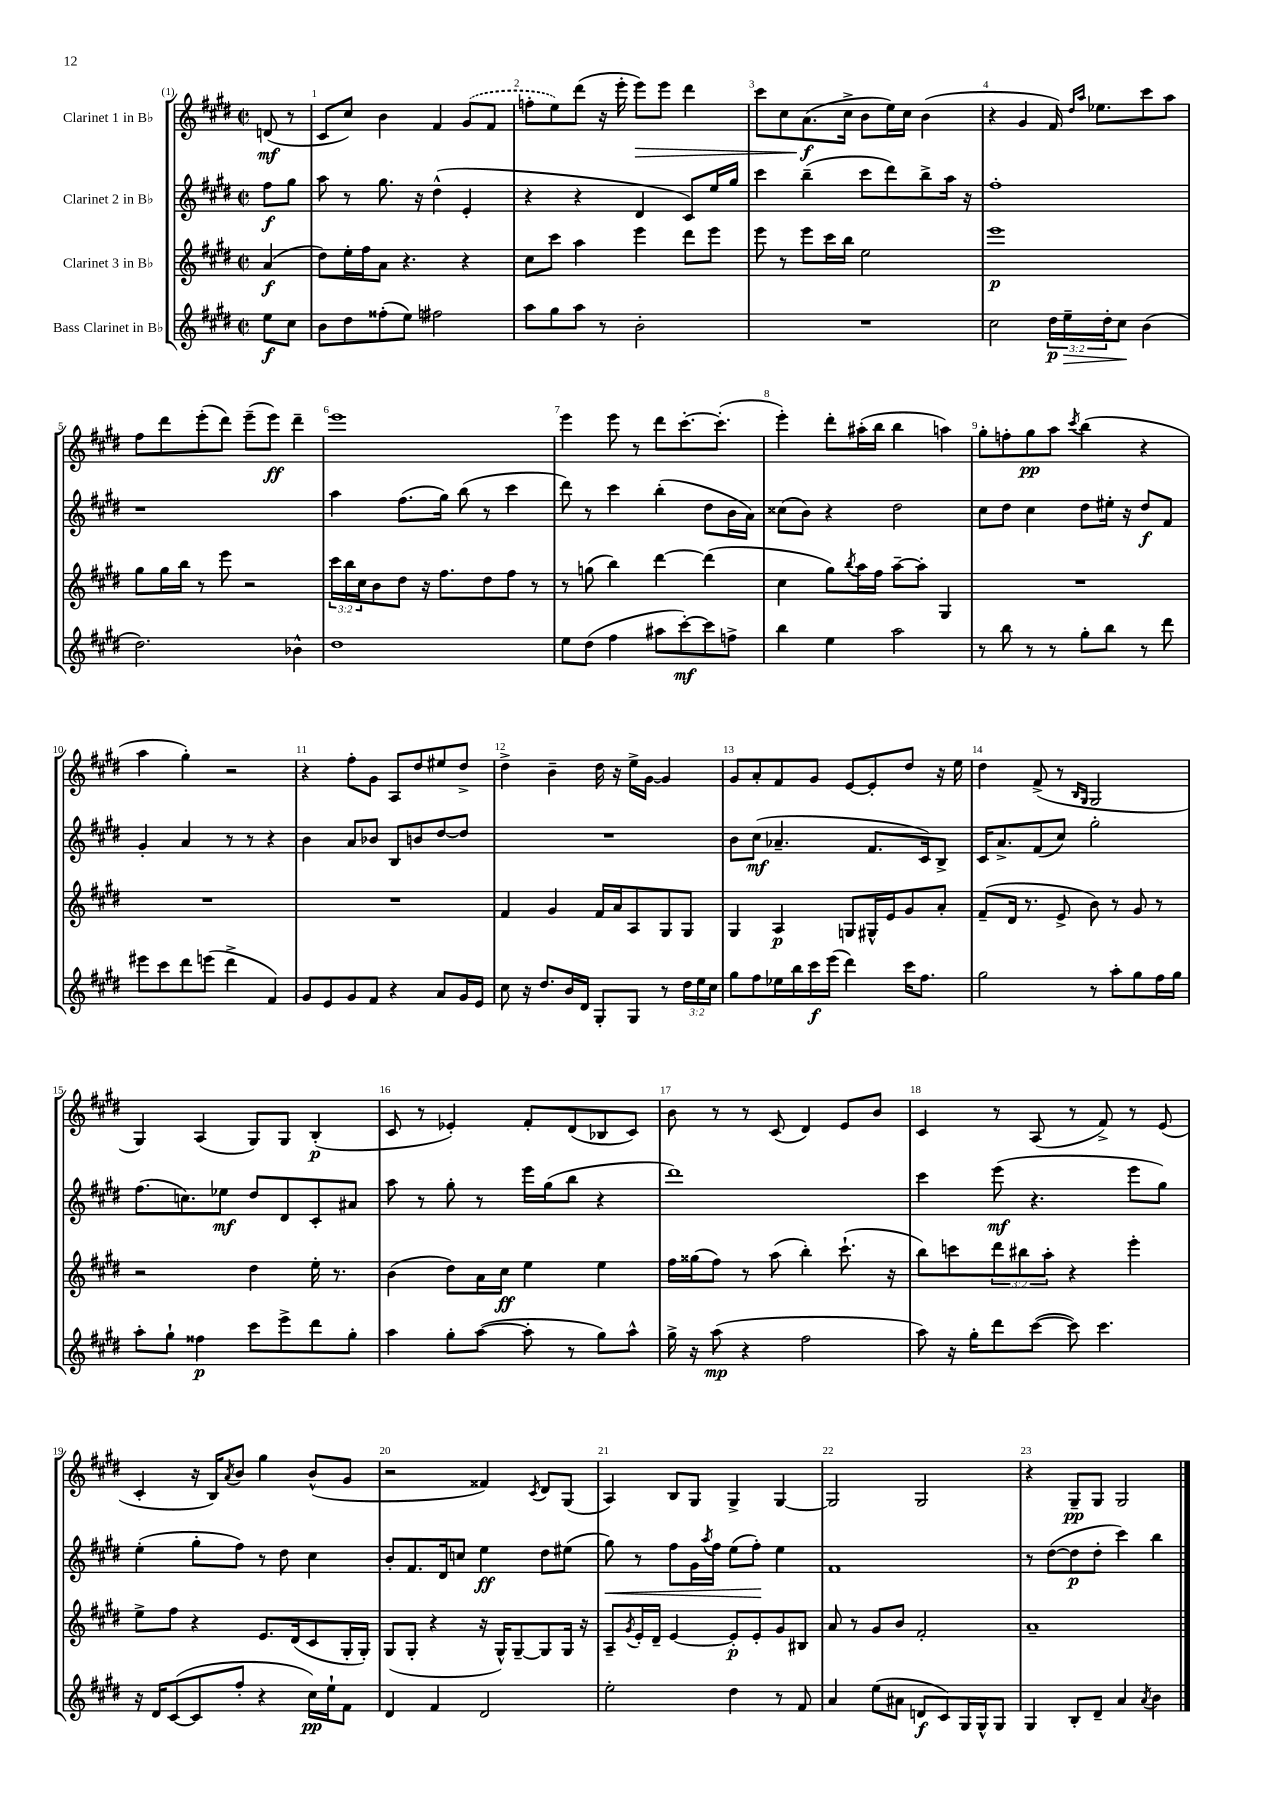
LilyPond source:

<<
\new StaffGroup <<
\new Staff = "s0" \with { instrumentName = "Clarinet 1 in Bb" } {
    \clef treble \key e \major \defaultTimeSignature \time 2/2 \partial 4
    d'8\mf( r8 |
    cis'8 cis''8) b'4 fis'4 \once \slurDashed gis'8( fis'8 |
    f''8-. e''8) dis'''8( r16 e'''16-. e'''8\>) e'''8 dis'''4 |
    cis'''8 cis''8 a'8.\f\!( cis''16-> b'8 e''16) cis''16 b'4( |
    r4 gis'4 fis'16) \grace { dis''16 a''16 } ees''8. cis'''8 a''8 |
    fis''8 dis'''8 e'''8-.( dis'''8) e'''8--( e'''8\ff) dis'''4-- |
    e'''1 |
    e'''4 e'''8 r8 dis'''8 cis'''8.~-. cis'''8.-.( |
    e'''4-.) dis'''8-. ais''16-.( b''16 b''4 a''4) |
    gis''8-. f''8-. gis''8\pp a''8 \acciaccatura { cis'''8 } b''4( r4 |
    a''4 gis''4-.) r2 |
    r4 fis''8-. gis'8 a8 dis''8 eis''8 dis''8-> |
    dis''4-> b'4-- dis''16 r16 e''16-> gis'16~ gis'4 |
    gis'8 a'8-. fis'8 gis'8 e'8~ e'8-. dis''8 r16 e''16 |
    dis''4 fis'8->( r8 \grace { b16 gis16 } gis2 |
    gis4) a4( gis8) gis8 b4-.\p( |
    cis'8 r8 ees'4-.) fis'8-. dis'8( bes8 cis'8) |
    b'8 r8 r8 cis'8( dis'4) e'8 b'8 |
    cis'4 r8 a8( r8 fis'8->) r8 e'8( |
    cis'4-. r16 b16) \acciaccatura { a'8 } b'8 gis''4 b'8-^( gis'8 |
    r2 fisis'4) \acciaccatura { cis'8 } dis'8 gis8( |
    a4) b8 gis8 gis4-> gis4~ |
    gis2 gis2 |
    r4 gis8--\pp gis8 gis2 \bar "|." |
}
\new Staff = "s1" \with { instrumentName = "Clarinet 2 in Bb" } {
    \clef treble \key e \major \defaultTimeSignature \time 2/2 \partial 4
    fis''8\f gis''8 |
    a''8 r8 gis''8. r16 dis''4-^( e'4-. |
    r4 r4 dis'4 cis'8) e''16 gis''16 |
    cis'''4 b''4--( cis'''8 dis'''8) b''8-> a''16 r16 |
    fis''1-. |
    r1 |
    a''4 fis''8.( gis''16) b''8( r8 cis'''4 |
    dis'''8) r8 cis'''4 b''4-.( dis''8 b'16 a'16) |
    cisis''8( b'8) r4 dis''2 |
    cis''8 dis''8 cis''4 dis''8 eis''16-. r16 dis''8\f fis'8 |
    gis'4-. a'4 r8 r8 r4 |
    b'4 a'8 bes'8 b8 b'8 dis''8~ dis''8 |
    R1 |
    b'8 cis''8\mf( aes'4.-- fis'8. cis'16) b8-> |
    cis'16 a'8.-> fis'8( cis''8) gis''2-. |
    fis''8.( c''8.) ees''8\mf dis''8 dis'8 cis'8-. ais'8 |
    a''8 r8 gis''8-. r8 e'''16 gis''16( b''8 r4 |
    dis'''1) |
    cis'''4 e'''8\mf( r4. e'''8 gis''8) |
    e''4-.( gis''8-. fis''8) r8 dis''8 cis''4 |
    b'8-. fis'8. dis'16 c''8 e''4\ff dis''8 eis''8( |
    gis''8\<) r8 fis''8 gis'16 \acciaccatura { a''8 } fis''16 e''8( fis''8-.\!) e''4 |
    fis'1 |
    r8 dis''8~( dis''8\p dis''8-. cis'''4) b''4 \bar "|." |
}
\new Staff = "s2" \with { instrumentName = "Clarinet 3 in Bb" } {
    \clef treble \key e \major \defaultTimeSignature \time 2/2 \override Staff.TupletNumber.text = #tuplet-number::calc-fraction-text \partial 4
    a'4\f( |
    dis''8) e''16-. fis''16 a'8 r4. r4 |
    cis''8 cis'''8 a''4 e'''4 dis'''8 e'''8 |
    e'''8 r8 e'''8 cis'''16 b''16 e''2 |
    e'''1\p |
    gis''8 gis''16 b''16 r8 e'''8 r2 |
    \tuplet 3/2 { cis'''16 b''16 cis''16 } b'8 dis''8 r16 fis''8. dis''8 fis''8 r8 |
    r8 g''8( b''4) dis'''4~ dis'''4( |
    cis''4 gis''8) \acciaccatura { b''8 } a''16 fis''16 a''8~-- a''8-. gis4 |
    R1 |
    R1 |
    R1 |
    fis'4 gis'4 fis'16 a'16 a8 gis8 gis8 |
    gis4 a4\p g8 gis16-^ e'16 gis'8 a'8-. |
    fis'8--( dis'16 r8. e'8-> b'8) r8 gis'8 r8 |
    r2 dis''4 e''16-. r8. |
    b'4( dis''8) a'16 cis''16\ff e''4 e''4 |
    fis''16 gisis''16( fis''8) r8 a''8( b''4-.) cis'''8.-!( r16 |
    b''8) c'''8 \tuplet 3/2 { dis'''8 bis''8 a''8-. } r4 e'''4-. |
    e''8-> fis''8 r4 e'8. dis'16( cis'8 gis16-. gis16-.) |
    gis8( gis8-. r4 r16 gis16-^) gis8~-- gis8 gis16 r16 |
    a8-- \acciaccatura { gis'8 } e'16-. dis'16-- e'4~ e'8-.\p e'8-. gis'8 bis8 |
    a'8 r8 gis'8 b'8 fis'2-. |
    a'1-- \bar "|." |
}
\new Staff = "s3" \with { instrumentName = "Bass Clarinet in Bb" } {
    \clef treble \key e \major \defaultTimeSignature \time 2/2 \override Staff.TupletNumber.text = #tuplet-number::calc-fraction-text \partial 4
    e''8\f cis''8 |
    b'8 dis''8 fisis''8-.( e''8) fis''2 |
    a''8 gis''8 a''8 r8 b'2-. |
    R1 |
    cis''2 \tuplet 3/2 { dis''16\p e''16--\> dis''16-. } cis''8\! b'4( |
    dis''2.) bes'4-^ |
    dis''1 |
    e''8 dis''8( fis''4 ais''8 cis'''8~-.\mf) cis'''8 f''8-> |
    b''4 e''4 a''2 |
    r8 b''8 r8 r8 gis''8-. b''8 r8 dis'''8 |
    eis'''8 cis'''8 dis'''8 e'''8( dis'''4-> fis'4) |
    gis'8 e'8 gis'8 fis'8 r4 a'8 gis'16 e'16 |
    cis''8 r16 dis''8. b'16 dis'16 gis8-. gis8 r8 \tuplet 3/2 { dis''16 e''16 cis''16 } |
    gis''8 fis''8 ees''16 b''16 cis'''16\f e'''16( dis'''4) cis'''16 fis''8. |
    gis''2 r8 a''8-. gis''8 fis''16 gis''16 |
    a''8-. gis''8-! fisis''4\p cis'''8 e'''8-> dis'''8 gis''8-. |
    a''4 gis''8-. a''8~( a''8-. r8 gis''8) a''8-^ |
    gis''16-> r16 a''8\mp( r4 fis''2 |
    a''8) r16 gis''16-. dis'''8 cis'''8~( cis'''8) cis'''4. |
    r16 dis'16 cis'8~( cis'8 fis''8-. r4 cis''16\pp) e''16-! fis'8 |
    dis'4 fis'4 dis'2 |
    e''2-. dis''4 r8 fis'8 |
    a'4 e''8( ais'8 d'8\f cis'8) gis16 gis16-^ gis8 |
    gis4 b8-. dis'8-- a'4 \acciaccatura { a'8 } b'4 \bar "|." |
}
>>
>>
\layout { \context { \Score \override BarNumber.break-visibility = ##(#f #t #t) barNumberVisibility = #all-bar-numbers-visible } }
